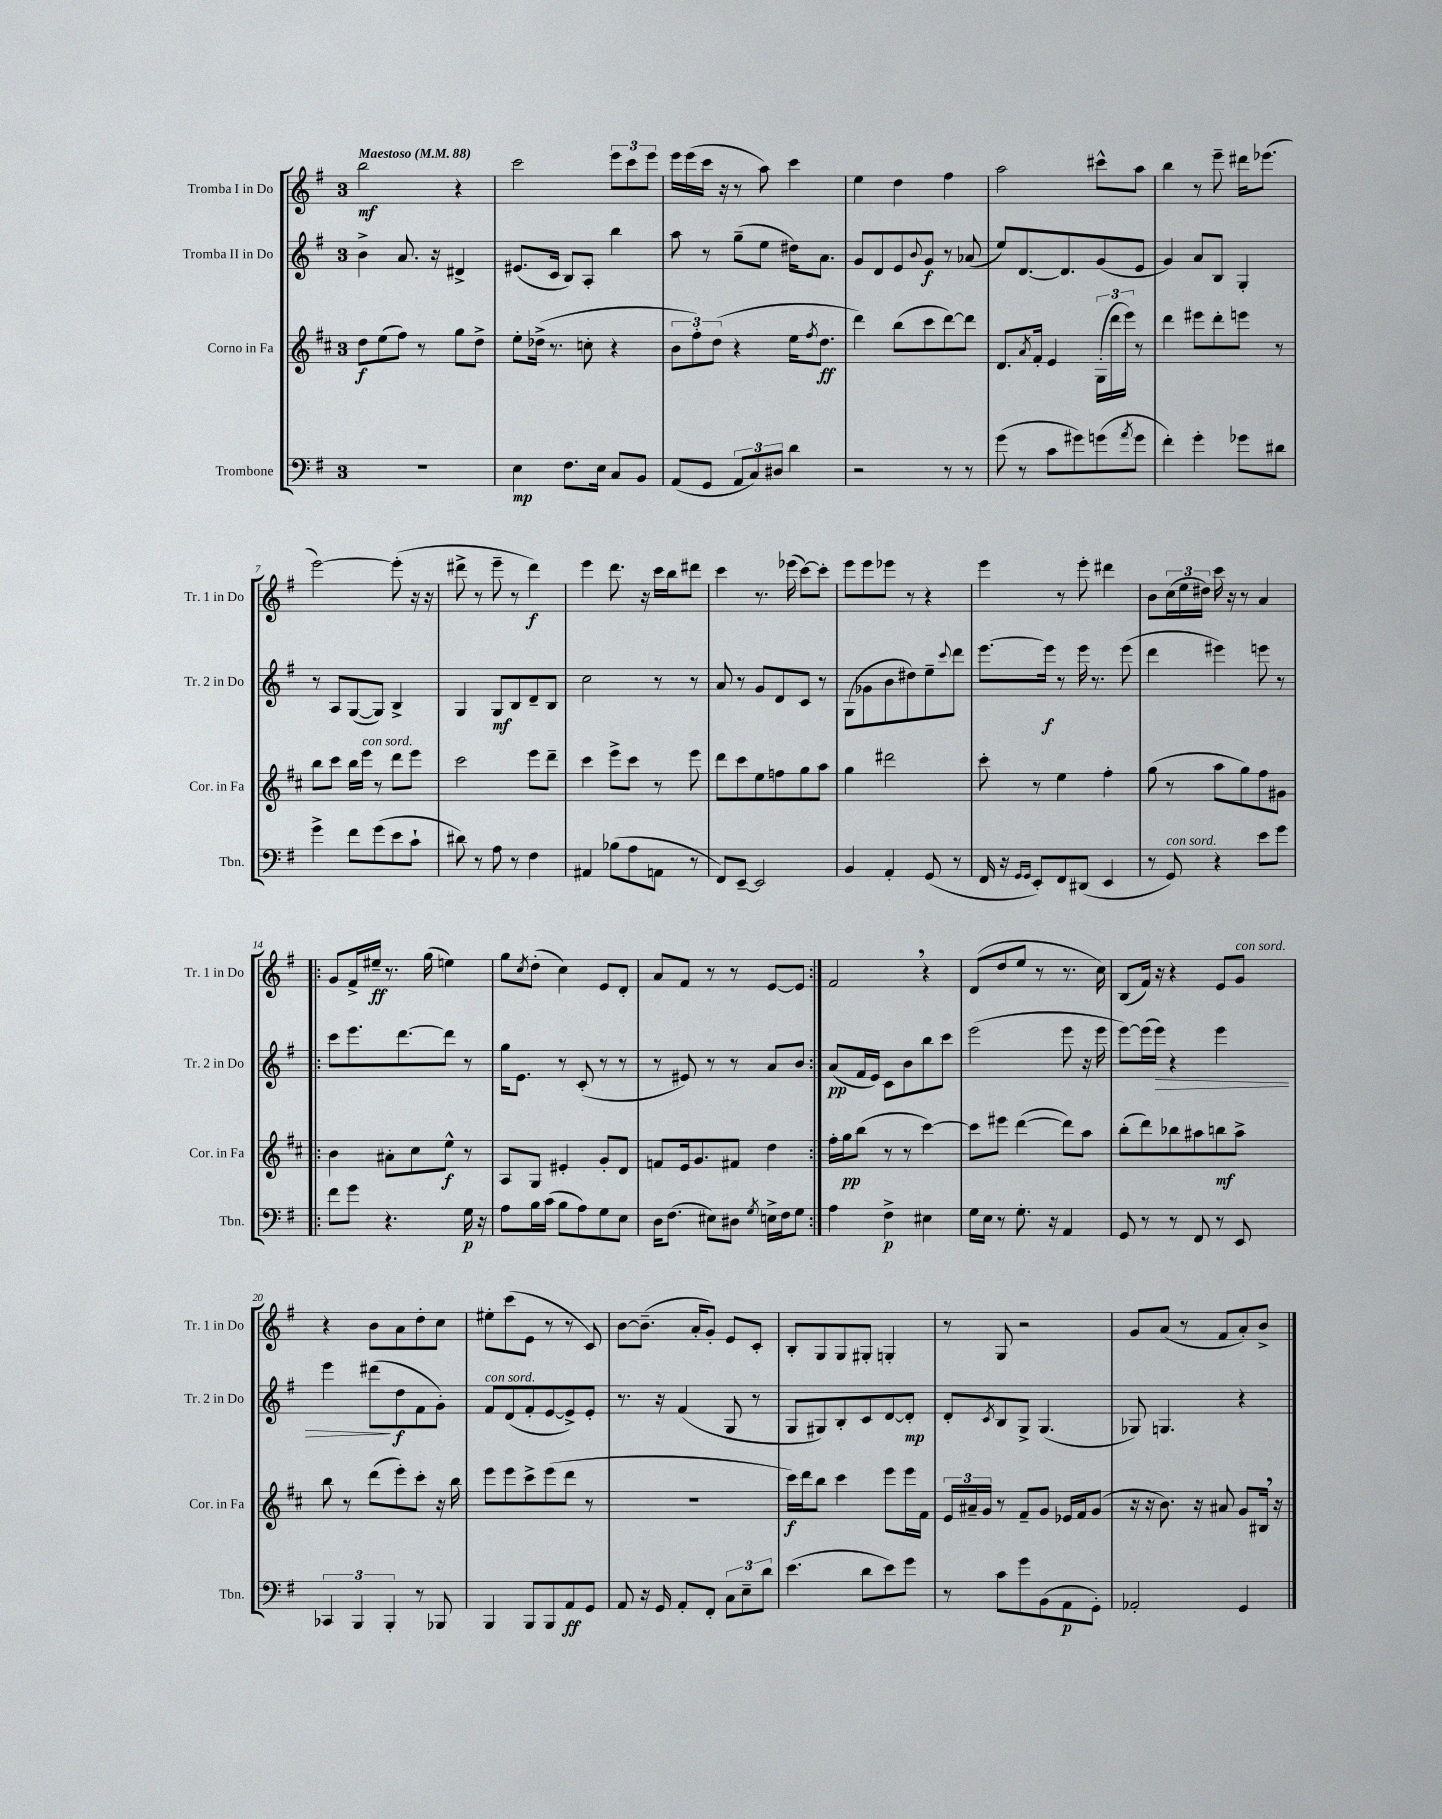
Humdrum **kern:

**kern	**kern	**kern	**kern
*staff4	*staff3	*staff2	*staff1
*clefF4	*clefG2	*clefG2	*clefG2
*k[f#]	*k[f#c#]	*k[f#]	*k[f#]
*M3/4	*M3/4	*M3/4	*M3/4
*MM88	*MM88	*MM88	*MM88
2.r	8dd\L	4b^\	2bb\
.	(8ee\	.	.
.	8ff#\J)	8.a/	.
.	8r	.	.
.	.	16r	.
.	8gg\L	4d#^/	4r
.	8dd^\J	.	.
=	=	=	=
4E\	8ee'\L	(8.e#/L	2ccc\
.	(16dd-^\Jk	.	.
.	8.r	16c/Jk	.
8.F#\L	.	8B/L)	.
.	8cc'\	8A'/J	.
16E\Jk	.	.	.
8C/L	4r	4bb\	12eee\L
.	.	.	12ccc\
8BB/J	.	.	.
.	.	.	12eee\J
=	=	=	=
(8AA/L	12b\L	8aa\	16eee\LL
.	.	.	(16eee\
.	12ff#'\)	.	.
8GG/J	.	8r	16ccc\JJ
.	(12dd\J	.	.
.	.	.	16r
12AA/L	4r	(8gg~\L	8r
12C/)	.	.	.
.	.	8ee\J	8aa\)
12D#/J	.	.	.
4d\	16ee\LK	16dd#\LK)	4ccc\
.	8qff#/	.	.
.	8.dd\J	8.a\J	.
=	=	=	=
2r	4ddd\)	8g/L	4ee\
.	.	8d/	.
.	(8bb\L	8e/	4dd\
.	.	8qqb/	.
.	8ccc#\	8g/J	.
8r	[8ddd\)	8r	4ff#\
8r	8ddd\]J	(8a-/	.
=	=	=	=
(8g\	8.d/L	8ee/L)	2aa\
8r	.	[8.d/	.
.	8qa/	.	.
.	16f#'/Jk	.	.
8c\L	4e/	.	.
.	.	8.d/]	.
8g#\)	.	.	.
(8g\	(24G'\LL	(8g/	8ccc#^^\L
.	24ddd\	.	.
.	24eee\JJ)	.	.
8qa/	.	.	.
8g\J	8r	8e/J	8aa\J
=	=	=	=
4f#'\)	4ddd\	4g/)	4bb\
4g'\	8eee#\L	8a/L	8r
.	8ddd'\	8B/J	8eee~\
8g-\L	8eee\J	4G'/	16ddd#\LK
.	.	.	(8.eee-\J
8d#\J	8r	.	.
=	=	=	=
4g^\	8bb\L	8r	[2eee\)
.	8ccc#\J	8A/L	.
8f#\L	16bb\LL	([8G/	.
.	16eee\JJ	.	.
(8g\	8r	8G/]J)	.
8e\	8ddd\L	4B^/	(8eee'\]
8c`\J	8eee\J	.	16r
.	.	.	16r
=	=	=	=
8d#\)	2ccc#\	4G/	8ddd#^\
8r	.	.	8r
8A\	.	8G/L	8eee~\
8r	.	8B/	8r
4F#\	8eee\L	8d~/	4ddd#\)
.	8ddd~\J	8B/J	.
=	=	=	=
4AA#/	4ccc#\	2cc\	4eee\
(8B-\L	8eee^\L	.	8.ddd\
8A\	8ccc#\J	.	.
.	.	.	16r
8AA\J	8r	8r	16ccc\LL
.	.	.	16bb\J
8r	8eee\	8r	8ddd#\J
=	=	=	=
8FF#/L)	8ddd\L	8a/	4ccc\
[8EE~/J	8ccc#\	8r	.
2EE/]	8ee\	8g/L	8.r
.	8ff\	8d/	.
.	.	.	(16eee-\
.	8gg\	8c/J	[8ccc\L)
.	8aa\J	8r	8ccc'\]J
=	=	=	=
4BB/	4gg\	(8G\L	8eee\L
.	.	8g-\	8eee\
4AA'/	2ddd#\	8b\	8eee-\J
.	.	8dd#\)	8r
(8GG/	.	8ee~\	4r
.	.	8qqccc/	.
8r	.	8ddd\J	.
=	=	=	=
16FF#/	8ccc#'\	[8.eee\L	4eee\
16r	.	.	.
16qqGG/LL	.	.	.
16qqGG/JJ	.	.	.
8EE'/L)	8r	.	.
.	.	16eee\]Jk	.
8FF#/	4ee\	8r	8r
(8DD#/J	.	16eee\	8eee'\
.	.	8.r	.
4EE/	4ff#'\	.	4ddd#\
.	.	(8eee\	.
=	=	=	=
8r	(8gg\	4ddd\	8b\L
8GG/)	8r	.	(24cc\L
.	.	.	24ee\
.	.	.	24dd#\JJ)
4r	8aa\L	4eee#\)	16ccc\
.	.	.	16r
.	8gg\)	.	8r
8e\L	8ff#\	8eee\	4a/
8g\J	8g#\J	8r	.
=!|:	=!|:	=!|:	=!|:
8f#\L	4b\	8ccc\L	8g/L
8g\J	.	8.eee\	16f#^/L
.	.	.	16ee#~/JJ
4.r	8a#'\L	.	8.r
.	.	[8.ddd\	.
.	8cc#\	.	.
.	.	.	(16gg\
.	8ee^^\J	8ddd\]J	4ee\)
16G\	8r	8r	.
16r	.	.	.
=	=	=	=
8A\L	8A/L	16gg\LK	8gg\L
.	.	8.e\J	.
.	.	.	8qcc/
16B\L	8G/J	.	(8dd'\J
(16c\JJ	.	.	.
8B\L	4e#'/	8r	4cc\)
8A\)	.	(8c'/	.
8G\	8g'/L	8r	8e/L
8E\J	8d/J	8r	8d'/J
=	=	=	=
16D\LK	8f/L	8r	8a/L
(8.F#\J	.	.	.
.	16e/k	8e#/)	8f#/J
.	8.g/	.	.
8E#\L)	.	8r	8r
8D#\J	8f#/J	8r	8r
8qG/	.	.	.
16E^\LL	4dd\	8a/L	[8e/L
16F#\J	.	.	.
8G\J	.	8b/J	8e/]J
=:|!	=:|!	=:|!	=:|!
4A\	16ff#'\LL	(8a/L	2f#/
.	16gg\J	.	.
.	(8bb\J	16f#/L	.
.	.	16e/JJ)	.
4F#^\	8r	8c\L	.
.	8r	8b\	.
4E#\	[4ccc#\)	8bb\	4r
.	.	8ccc\J	.
=	=	=	=
16G\LL	8ccc#\]L	(2eee\	(8d/L
16E\JJ	.	.	.
8r	8eee#\J	.	8dd/
8.G'\	([4ddd\	.	8ee/J
.	.	.	8r
16r	.	.	.
4AA/	8ddd\]L)	8eee\	8.r
.	8aa\J	16r	.
.	.	16eee\	16cc\)
=	=	=	=
8GG/	(8bb'\L	[8eee\L)	(8B/L
8r	8ddd\)	(16eee\]L	16f#/Jk)
.	.	16eee\JJ)	16r
8r	8bb-\	4r	4r
8FF#/	8aa#\	.	.
8r	8bb\	4eee\	8e/L
8EE/	8aa#^\J	.	8g/J
=	=	=	=
6CC-/	8bb\	4eee\	4r
.	8r	.	.
6BBB/	.	.	.
.	(8ddd\L	(8ddd#\L	8b\L
6BBB'/	.	.	.
.	8eee'\)	8dd\	8a\
8r	8ccc#'\J	8f#\	8dd'\
8BBB-/	16r	8g'\J)	8cc\J
.	16bb\	.	.
=	=	=	=
4BBB/	8eee\L	8f#/L	8ee#'\L
.	8eee\	(8d/	(8ccc\
8BBB/L	8ccc#^\	8f#'/	8e\J
8BBB/	(8eee\	[8e/	8r
8AA/	8ddd\J	8e^/])	8r
8GG/J	8r	8e'/J	8c/)
=	=	=	=
8AA/	2.r	8.r	[8b\L
16r	.	.	(8.b~\]J
16GG/	.	16r	.
8AA'/L	.	(4f#/	.
.	.	.	16a'/LK
8FF#'/J	.	.	8g'/J)
12C\L	.	8G/	8e/L
12E~\	.	.	.
.	.	8r	8c'/J
12d\J	.	.	.
=	=	=	=
(4.e\	16ccc#\LL)	8G/L	8B'/L
.	16ddd\J	.	.
.	8bb\J	8G#/)	8G/
.	4ccc#\	8B'/	8G/
8d\L	.	8c/	8G#'/J
8e\)	8eee\L	[8d/	4G'/
8g\J	16eee\L	8d'/]J	.
.	16f#\JJ	.	.
=	=	=	=
8r	24e/LL	8d'/L	8r
.	24a#~/	.	.
.	24g/JJ	.	.
.	.	8qc/	.
8c\L	8r	8B/	8G/
8g\	8f#~/L	8G^/J	2r
(8BB\	8g/J	(4.G/	.
8AA\	16e-/LL	.	.
.	16f#/J	.	.
8GG'\J)	(8g/J	.	.
=	=	=	=
2AA-'/	16r	8G-/)	8g/L
.	16r	.	.
.	8.b\)	4.G/	(8a/J
.	.	.	8r
.	16r	.	.
.	8a#/	.	8f#/L
4GG/	8g/L	4r	8a'/)
.	16B#/Jk	.	8b^/J
.	16r	.	.
==	==	==	==
*-	*-	*-	*-
